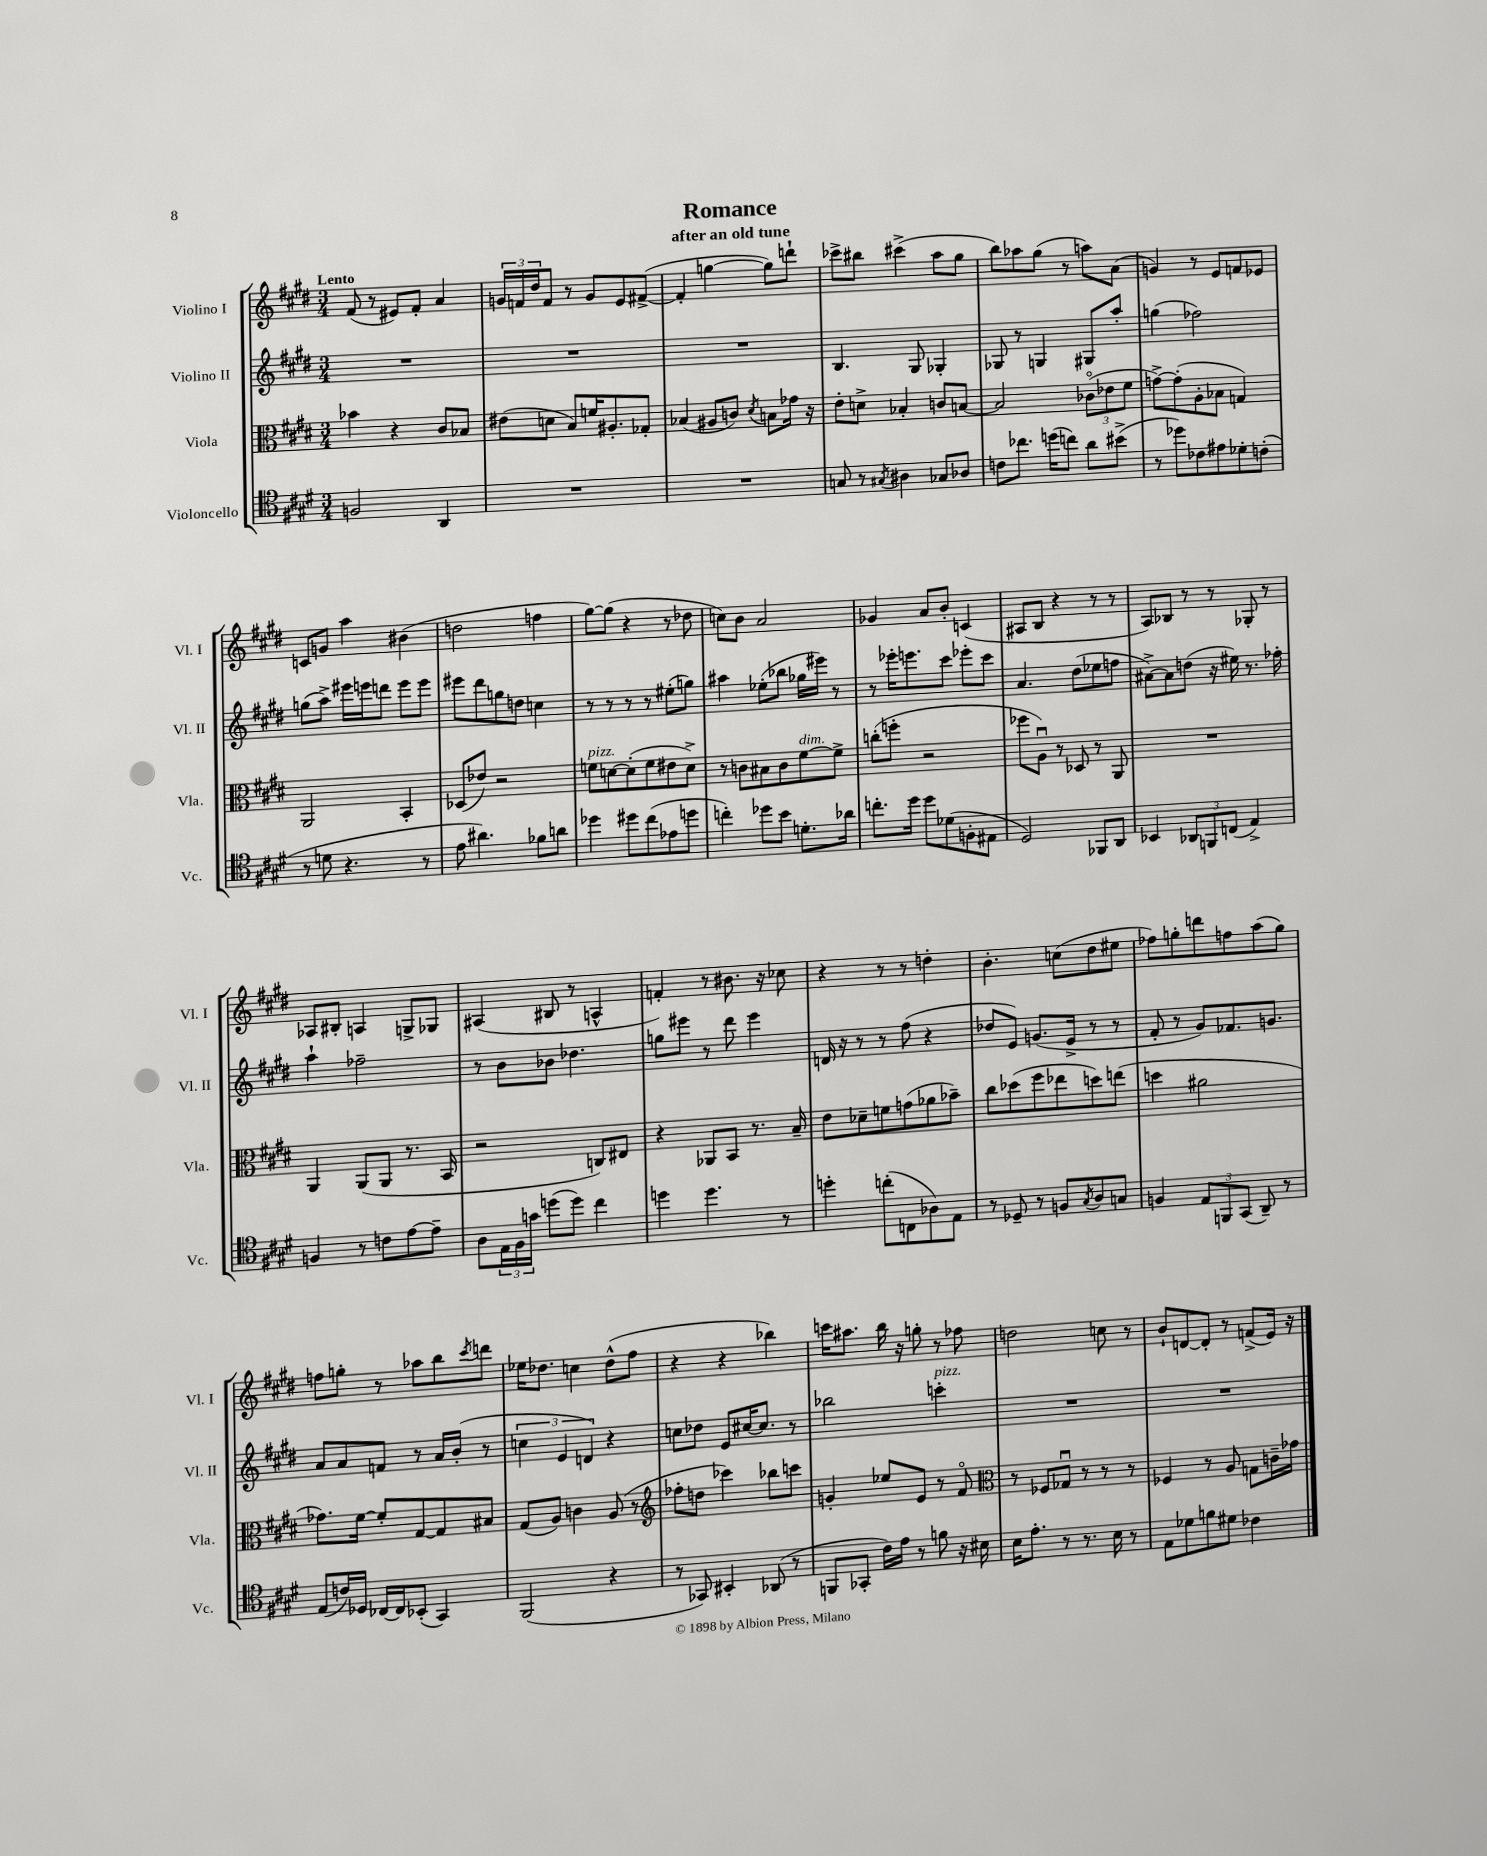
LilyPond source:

\header { title = "Romance" subtitle = "after an old tune" }
<<
\new StaffGroup <<
\new Staff = "s0" \with { instrumentName = "Violino I" shortInstrumentName = "Vl. I" } {
    \clef treble \key e \major \numericTimeSignature \time 3/4 \tempo "Lento"
    fis'8( r8 eis'8) fis'8-. a'4 |
    \tuplet 3/2 { g'16 f'16 dis''16 } f'8 r8 g'8 e'8 fis'8~->( |
    fis'4-. g''4~ g''8) d'''8-! |
    ces'''8-> bis''8 cis'''4->( a''8 gis''8 |
    b''8) aes''8 gis''8( r8 a''8) a'8( |
    g'4) r8 e'8 f'8 ees'8 |
    c'8 g'8 a''4 bis'4( |
    d''2 f''4 |
    gis''8~) gis''8( r4 r8 des''8 |
    c''8) b'8 a'2 |
    ges'4 a'8 b'8-. c'4( |
    ais8 b8 r4 r8 r8 |
    a8) bes8 r8 r8 ges8-. r8 |
    aes8 bis8-. a4 g8-> ges8 |
    ais4( bis8 r8 a4-^ |
    f'4-.) r8 bis'8. r16 ces''8 |
    r4 r8 r8 d''4-. |
    b'4.-. c''8( dis''8 eis''8 |
    fes''8) g''8-. d'''8 f''8 a''8( g''8) |
    f''8 g''8-. r8 aes''8 b''8 \acciaccatura { cis'''8 } d'''8 |
    ees''16 des''8. c''4 des''8-^( fis''8 |
    r4 r4 bes''4) |
    c'''16 ais''8. b''16 r16 g''8-. r8 fes''8 |
    d''2 c''8 r8 |
    b'8-! d'8~ d'8-. r8 f'8->( e'16) r16 \bar "|." |
}
\new Staff = "s1" \with { instrumentName = "Violino II" shortInstrumentName = "Vl. II" } {
    \clef treble \key e \major \numericTimeSignature \time 3/4
    R2. |
    R2. |
    R2. |
    b4. gis8 ges4-. |
    ges8 r8 g4 gis8 a''8-. |
    g''4( fes''2) |
    g''8( a''8->) eis'''16 e'''16 d'''8 e'''8 e'''8 |
    eis'''8 dis'''8 g''8 d''8 c''4 |
    r8 r8 r8 r8 eis''8-.( g''8) |
    ais''4 ees''8-.( bes''8 ges''16 eis'''16) r8 |
    r8 ees'''16-. e'''8. cis'''8 ees'''8-. cis'''8 |
    a'4. dis''8( ees''8 f''8 |
    ais'8~->) ais'8 d''8( r16 eis''16) r8. fes''16-. |
    a''4-! fes''2-- |
    r8 b'8 bes'8 des''4. |
    g''8 eis'''8 r8 dis'''8 eis'''4 |
    d'16 r16 r8 r8 fis''8( r4 |
    des''8 e'8) g'8.( e'16-> r8 r8 |
    fis'8-. r8 gis'8) fes'8. g'8. |
    a'8 a'8 f'8 r8 a'16 b'16-.( r8 |
    \tuplet 3/2 { c''4 e'4 d'4) } r4 |
    c''8 des''8 e'8 cis''16~ cis''8. r8 |
    bes''2 c'''4-.^\markup { \italic "pizz." } |
    R2. |
    R2. \bar "|." |
}
\new Staff = "s2" \with { instrumentName = "Viola" shortInstrumentName = "Vla." } {
    \clef alto \key e \major \numericTimeSignature \time 3/4
    bes'4 r4 cis'8 bes8 |
    eis'8( d'8 b8) f'16 ais8.-. ges8-. |
    bes4( ais8 c'8) \acciaccatura { dis'8 } b8 ges'16 r16 |
    e'8-. d'8-> bes4-. c'8 b8~ |
    b2 \tuplet 3/2 { ces'8\flageolet( ees'8 fis'8 } |
    g'8~->) g'8-.( a8-. bes8 g4) |
    a,2 b,4-. |
    des8( ees'8) r2 |
    f'8^\markup { \italic "pizz." } d'8~ d'8-.( f'8 eis'8 d'8->) |
    r8 c'8 bis8 c'8 fis'8~^\markup { \italic "dim." } fis'8-> |
    c''8-.( f''8-. r2 |
    fes''8 a8\downbow) r8 des8 r8 a,8 |
    R2. |
    a,4 a,8( a,8 r8. b,16 |
    r2 c8) eis8 |
    r4 aes,8 b,8 r8. b16-- |
    e'8 des'8-- f'8 g'8( aes'8 bes'8--) |
    cis''8 des''8( fis''8 ees''8 d''8) e''8( |
    d''4 ais'2 |
    ges'8.) fis'16~ fis'8-. gis8~ gis8 bis8 |
    gis8( a8) c'4 a8( r8 |
    \clef treble fes''8-. d''8 ces'''4) bes''8 c'''8 |
    g'4-. ees''8 e'8 r8 fis'8\flageolet |
    \clef alto r8 fes8 ges8\downbow r8 r8 r8 |
    fes4 r8 a8 g8 c'16-- ges'16 \bar "|." |
}
\new Staff = "s3" \with { instrumentName = "Violoncello" shortInstrumentName = "Vc." } {
    \clef tenor \key e \major \numericTimeSignature \time 3/4
    f2 a,4 |
    R2. |
    R2. |
    g8 r8 \acciaccatura { gis8 } ais4 ges8 aes8 |
    c'8 ces''8. d''16( c''8) a'8 bis'8->( |
    r8 des''8) ces'8 eis'8 des'8-. c'8-.( |
    r8 d'8 r4. r8 |
    e'8 ais'4.) fes'8 a'8 |
    des''4 dis''8 cis''8( ees'8 d''8 |
    c''4-.) des''8 b'8 d'8.-. aes'16 |
    c''8.-. dis''16 dis''8 des'8( f8-. eis8 |
    dis2) fes,8 a,8 |
    bes,4 \tuplet 3/2 { aes,8 f,8 c8( } e4->) |
    f4 r8 c'8 e'8~ e'8-- |
    a8 \tuplet 3/2 { e16 fis16 g'16 } d''8( d''8) cis''4 |
    d''4 d''4. r8 |
    d''4-. c''8-.( c8 aes8) e8 |
    r8 des8-- r8 f8 \acciaccatura { gis8 } a8 g8 |
    f4 \tuplet 3/2 { e8 f,8 gis,8( } a,8--) r8 |
    e8( c'16) des16 ces16~ ces16 bes,8-.( gis,4) |
    fis,2( r4 |
    r8 ges,8) bis,4-. aes,8( r8 |
    f,8 ges,8-. cis'16) e'16 r8 f'8 r16 bis16 |
    b16 e'8.-. r8 r8. b16 r8 |
    e8 des'8 f'8 dis'8 ces'4 \bar "|." |
}
>>
>>
\layout { \context { \Score \remove "Bar_number_engraver" } }
